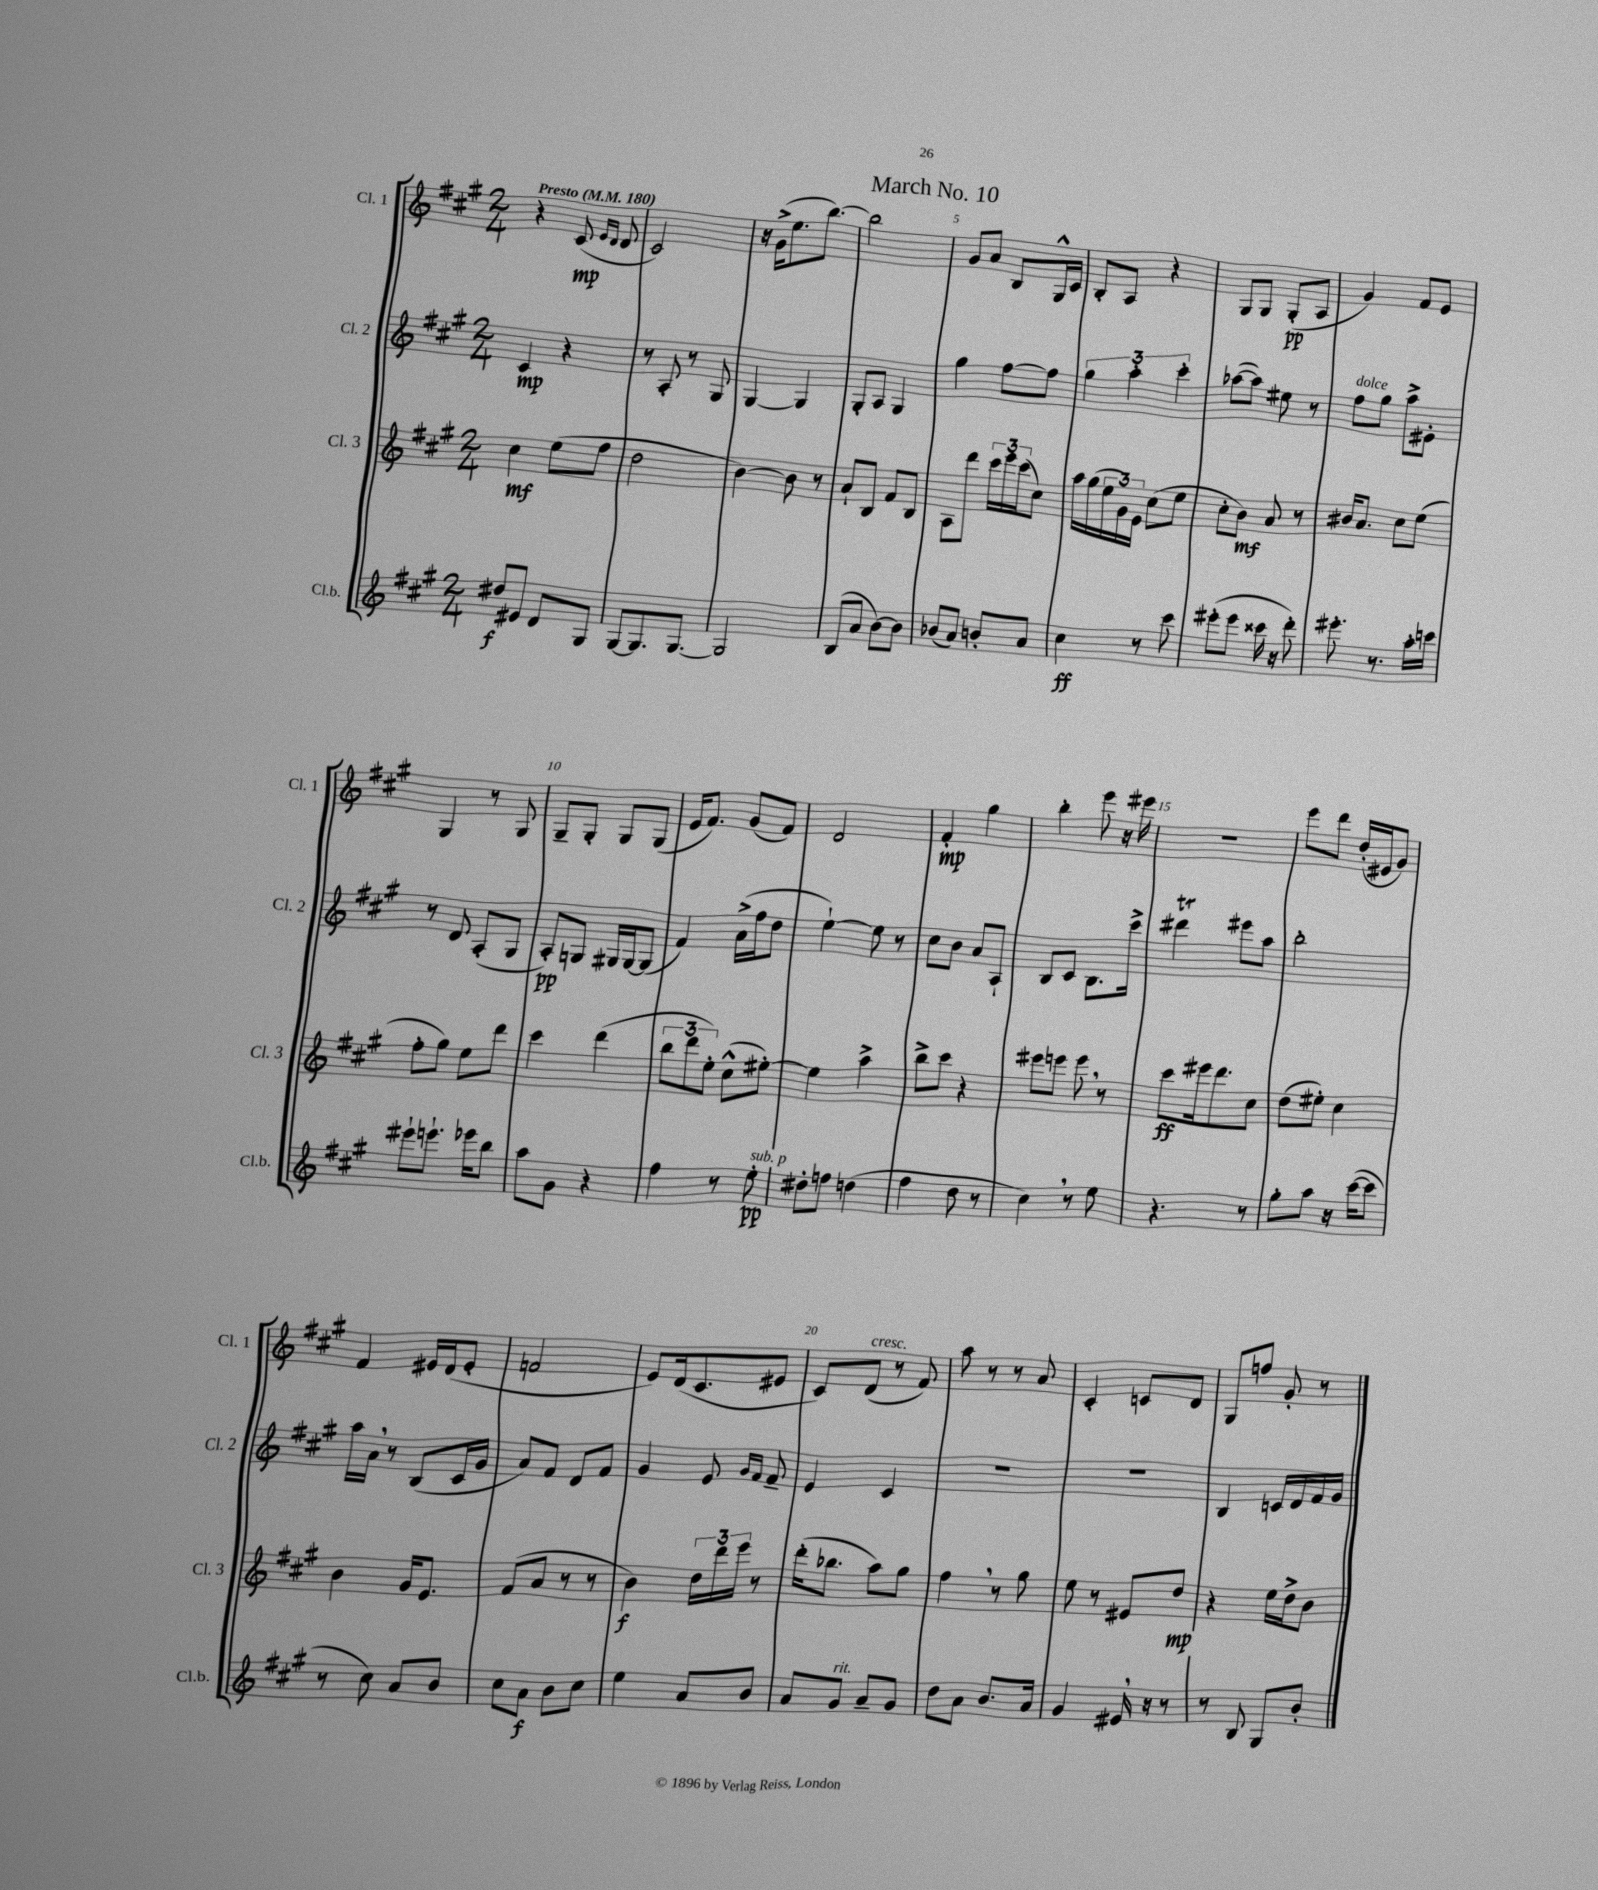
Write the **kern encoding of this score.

**kern	**kern	**kern	**kern
*staff4	*staff3	*staff2	*staff1
*clefG2	*clefG2	*clefG2	*clefG2
*k[f#c#g#]	*k[f#c#g#]	*k[f#c#g#]	*k[f#c#g#]
*M2/4	*M2/4	*M2/4	*M2/4
*MM180	*MM180	*MM180	*MM180
8dd#	4cc#	4c#	4r
8e#	.	.	.
8d	(8ee	4r	(8c#
.	.	.	16qqe
.	.	.	16qqd
8G#	8ff#	.	8d
=	=	=	=
[8G#	2dd	8r	2c#)
8.G#]	.	8A'	.
.	.	8r	.
[8.G#	.	.	.
.	.	8G#	.
=	=	=	=
2G#]	[4b)	[4G#	16r
.	.	.	(16g#^
.	.	.	8.ee
.	8b]	4G#]	.
.	.	.	[8.bb)
.	8r	.	.
=	=	=	=
(8B	8a`	8G#'	2bb]
8a	8B	8A	.
[8b)	8f#	4G#	.
8b]	8B	.	.
=	=	=	=
(8b-	8A	4gg#	8g#
8a)	8ddd	.	8a
8b'	24ccc#	[8ff#	8B
.	24eee	.	.
.	(24ccc#	.	.
8a	8cc#)	8ff#]	16G#^^
.	.	.	16c#
=	=	=	=
4cc#	16aa	6gg#	8B'
.	(16gg#	.	.
.	24ee	.	8A
.	24g#)	6aa'	.
.	24e	.	.
8r	(8cc#	.	4r
.	.	6ccc#'	.
8ccc#	8ee	.	.
=	=	=	=
(8eee#'	8cc#'	([8aa-	8G#
8eee#	8b)	8aa-])	8G#
16ccc##	8a	8ee#	(8G#'
16r	.	.	.
8ddd')	8r	8r	8A
=	=	=	=
8.eee#'	16b#	8ff#	4g#)
.	8.a	.	.
.	.	8gg#	.
8.r	.	.	.
.	8cc#	8aa^	8f#
16aa'	(8ee	8e#'	8e
16ccc	.	.	.
=	=	=	=
8eee#`	8ff#'	8r	4G#
8.eee`	8gg#)	8d	.
.	8ee	(8A'	8r
16eee-	.	.	.
8bb	8ddd	8G#	8G#
=	=	=	=
8aa	4ccc#	8A')	8G#~
8g#	.	8G	8G#'
4r	(4ddd	16G#	8G#
.	.	[16G#	.
.	.	(8G#]	(8G#
=	=	=	=
4ff#	12bb	4f#)	16e
.	.	.	8.f#)
.	12ddd	.	.
.	12ee')	.	.
8r	(8cc#^^	(16a^	(8g#
.	.	16ff#	.
8ee'	[8ee#')	8dd	8f#)
=	=	=	=
8dd#'	4ee#]	[4ee`)	2d
8ff	.	.	.
(4dd	4aa^	8ee]	.
.	.	8r	.
=	=	=	=
4ff#	8bb^	8cc#	4f#'
.	8ccc#	8b	.
8dd	4r	8a	4gg#
8r	.	8A`	.
=	=	=	=
4cc#)	8eee#	8B	4bb'
.	8eee	8c#	.
8r	8eee	8.B	8eee
8ee	8r	.	16r
.	.	16ccc#^	16eee#
=	=	=	=
4.r	8ccc#	4ddd#	2r
.	16eee#	.	.
.	8.ddd	.	.
.	.	8eee#	.
8r	8cc#	8aa	.
=	=	=	=
8gg#'	(8dd	2bb'	8eee
8aa	8ee#')	.	8ddd
16r	4cc#	.	(16dd'
([16ccc#	.	.	16e#
8ccc#]	.	.	8g#)
=	=	=	=
8r	4b	16aa	4f#
.	.	16a	.
8cc#)	.	8r	.
8a	16g#	(8B	16e#
.	8.e	.	(16d
8b	.	16c#	8e#'
.	.	16g#	.
=	=	=	=
8cc#	(8f#	8a)	2f
8a	8a	8f#	.
8b	8r	8d	.
8cc#	8r	8f#	.
=	=	=	=
4ee	4b)	4g#	8e)
.	.	.	(16d
.	.	.	8.c#
8a	24dd	8e	.
.	24ddd	.	.
.	24eee	.	.
.	.	16qqg#	.
.	.	16qqf#	.
8b	8r	8f#~	8e#
=	=	=	=
8a	(16ddd'	4e	8c#)
.	8.bb-	.	.
8g#	.	.	(8d
8a~	8aa)	4c#	8r
8g#	8gg#	.	8f#)
=	=	=	=
8dd	4ff#	2r	8aa
8a	.	.	8r
8.b	8r	.	8r
.	8gg#	.	8a
16a	.	.	.
=	=	=	=
4g#	8ee	2r	4c#'
.	8r	.	.
16e#	8e#	.	8c
16r	.	.	.
8r	8dd	.	8d
=	=	=	=
8r	4r	4B	8G#
8B	.	.	8ff
8G#	16ee	16c	8g#'
.	16dd^	16d	.
8b'	8b	16f#	8r
.	.	16g#	.
==	==	==	==
*-	*-	*-	*-
